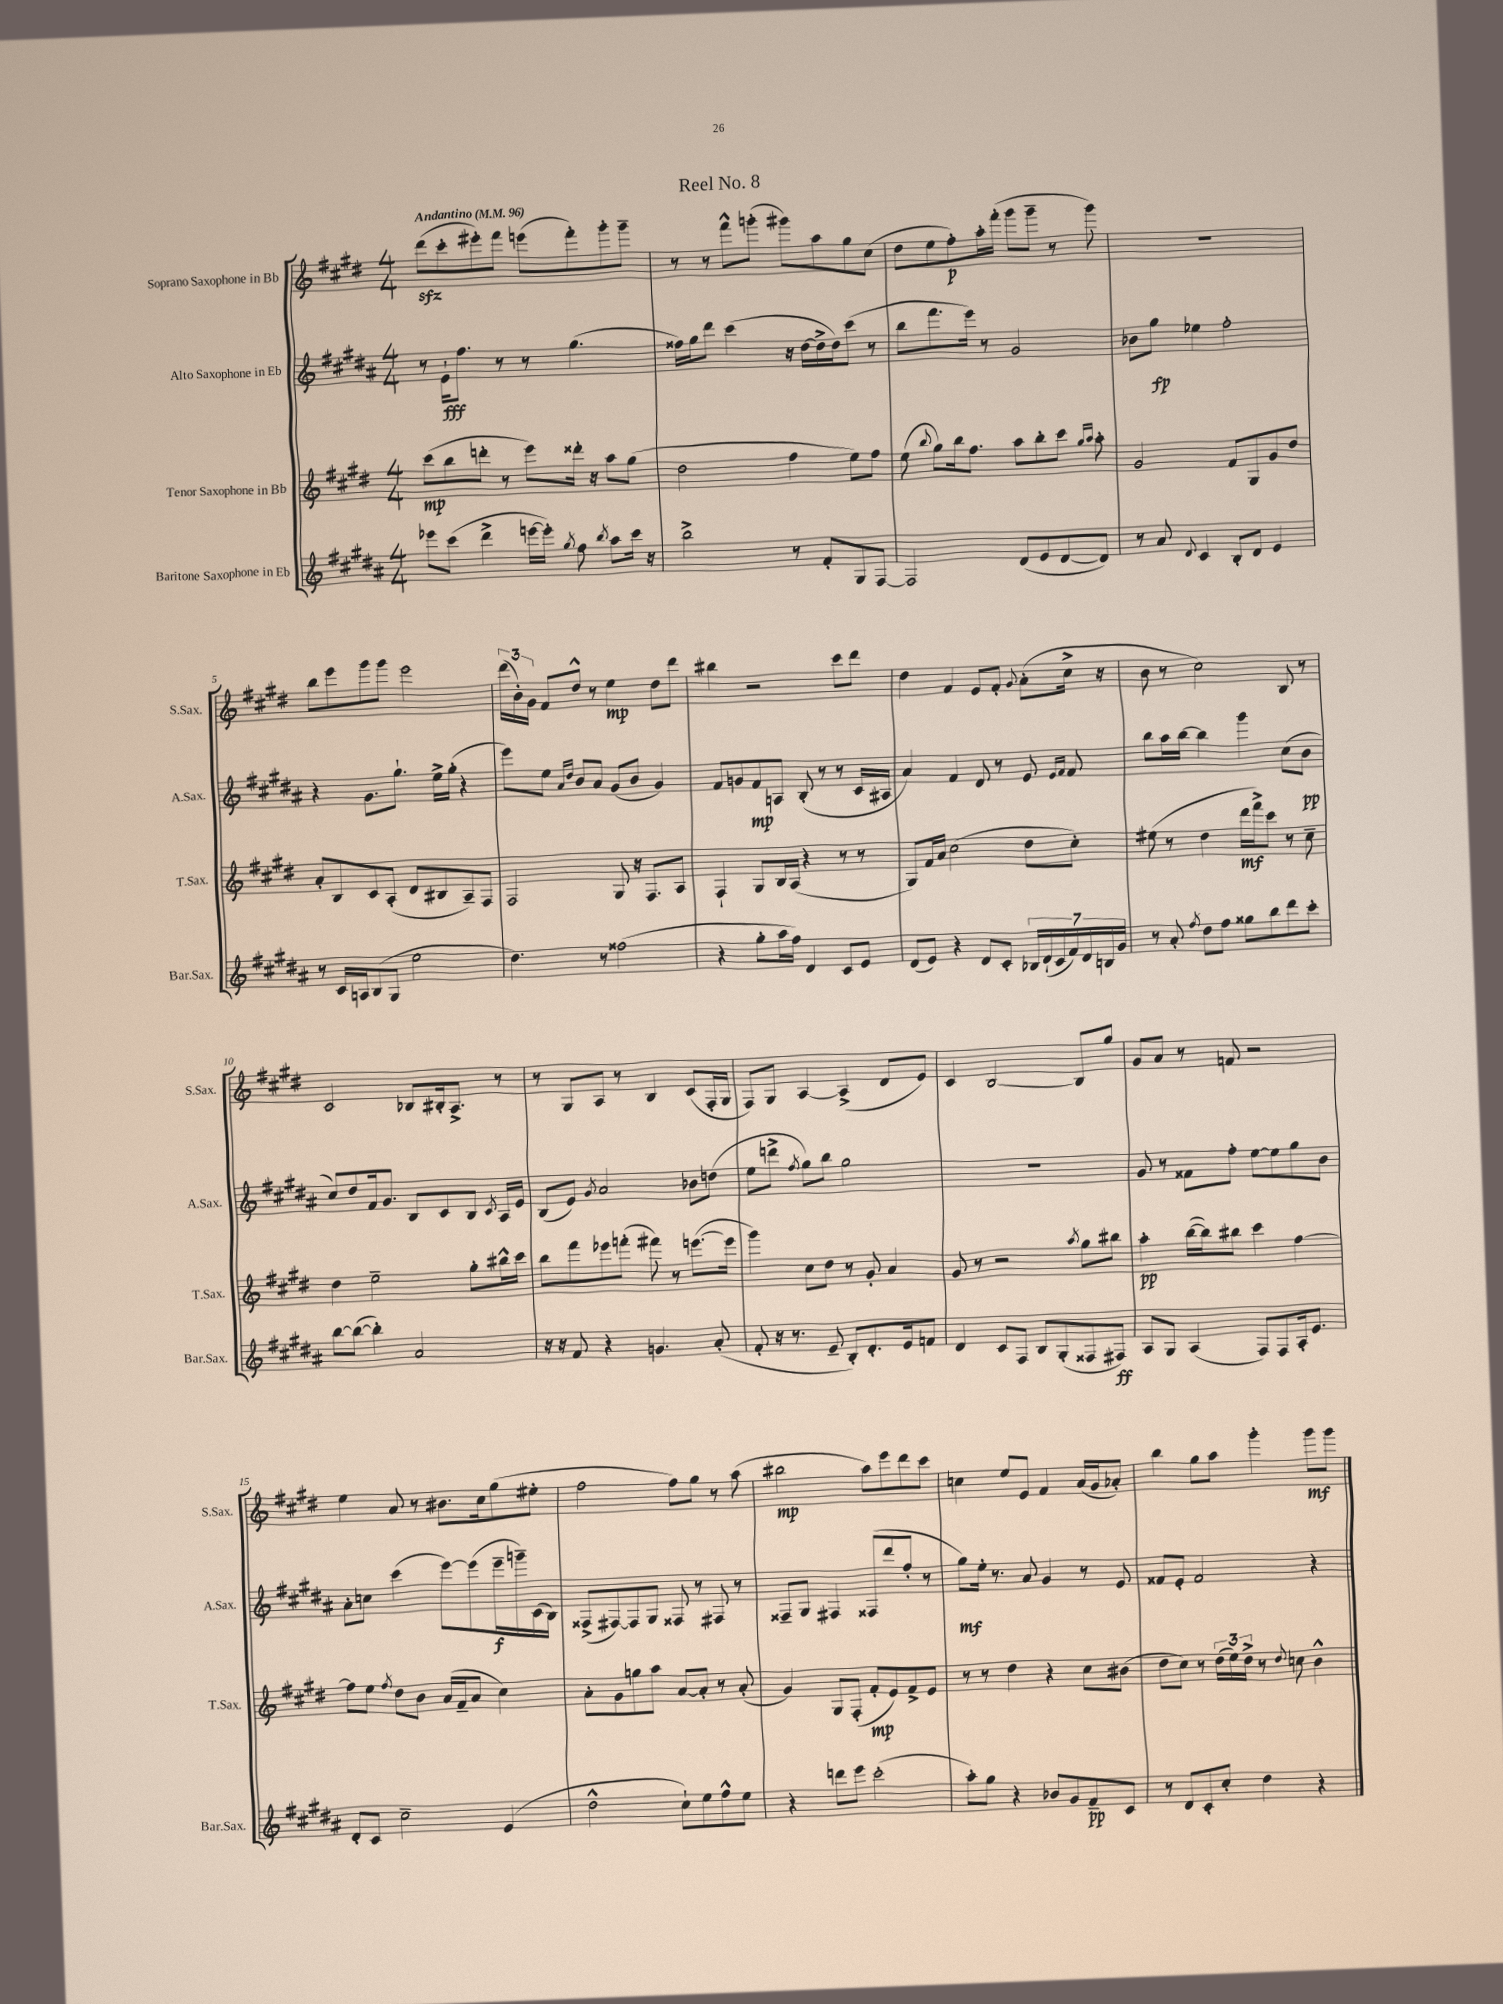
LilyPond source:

\header { title = "Reel No. 8" }
<<
\new StaffGroup <<
\new Staff = "s0" \with { instrumentName = "Soprano Saxophone in Bb" shortInstrumentName = "S.Sax." } {
    \clef treble \key e \major \numericTimeSignature \time 4/4 \tempo "Andantino" 4 = 96
    \autoBeamOff dis'''8[\sfz( cis'''8-. eis'''8-.) fis'''8] e'''8[( fis'''8-.) gis'''8-. gis'''8]-- |
    r8 r8 fis'''8[-^ g'''8]-.( gis'''8[) a''8 gis''8 cis''8]( |
    dis''8[ e''8 fis''8-.\p) a''16-. fis'''16]-.( gis'''8[ gis'''8]-- r8 gis'''8) |
    R1 |
    b''8[ e'''8 gis'''8 gis'''8] e'''2 |
    \tuplet 3/2 { dis'''16[( b'16-.) gis'16] } fis'8[ dis''8]-^ r8 e''4\mp dis''8[ dis'''8] |
    bis''4 r2 cis'''8[ dis'''8] |
    dis''4 fis'4 e'8[ fis'8]-. \appoggiatura { gis'8 } a'8[-.( cis''16]-> r16 |
    b'8 r8 cis''2) b8 r8 |
    cis'2 bes8[ bis16-. a8.]-> r8 |
    r8 gis8[ a8] r8 b4 cis'8[( fis16-. gis16] |
    fis8[) gis8] a4~ a4->( dis'8[ e'8]) |
    cis'4 b2~ b8[ gis''8] |
    gis'8[ a'8] r8 f'8 r2 |
    e''4 a'8 r8 bis'8.[ cis''16 gis''8( eis''8]-. |
    fis''2 fis''8[) gis''8] r8 a''8( |
    bis''2\mp a''8[) e'''8 dis'''8 cis'''8] |
    c''4 e''8[ e'8] fis'4 a'16[( gis'16 aes'8]-.) |
    b''4 gis''8[ a''8] gis'''4-. gis'''8[\mf gis'''8] \bar "|." |
}
\new Staff = "s1" \with { instrumentName = "Alto Saxophone in Eb" shortInstrumentName = "A.Sax." } {
    \clef treble \key b \major \numericTimeSignature \time 4/4
    \autoBeamOff r8 e'16[-!\fff fis''8.] r8 r8 gis''4.( |
    fisis''16[) gis''16 dis'''8] cis'''4( r16 dis''16[~ dis''16-> dis''16) cis'''8]( r8 |
    b''8[ fis'''8. e'''16]) r8 gis'2 |
    bes'8[ gis''8]\fp ees''4 fis''2-. |
    r4 gis'8.[ gis''8.]-! e''16[-> gis''16]-.( r4 |
    e'''8[) e''8] \grace { ais'16[ dis''16] } b'8[ ais'8] gis'8[( b'8] gis'4) |
    fis'8[ g'8 fis'8\mp a8] b8-.( r8 r8 cis'16[ ais16] |
    ais'4) fis'4 dis'8 r8 e'8 \grace { e'16[ fis'16] } fis'8 |
    b''8[ ais''16 b''16]~ b''4 gis'''4 cis''8[( b'8]\pp |
    cis''8[) dis''8 fis'16 gis'8.] b8[ cis'8 b8] \acciaccatura { cis'8 } ais16[ e'16] |
    b8[( e'8]) \acciaccatura { gis'8 } ais'2 bes'8[ d''8]( |
    e''8[ d'''8]-> \acciaccatura { fis''8 } gis''8[) b''8] gis''2 |
    R1 |
    gis'8 r8 fisis'8[ fis''8]-. e''8[~ e''8 gis''8 b'8] |
    ais'8[-. c''8] cis'''4( e'''8[~) e'''8( e'''16--\f g'''16--) cis'16( b16]) |
    fisis8[->( fis8~) fis8 gis8] fisis8 r8 fis8 r8 |
    fisis8[-- gis8] fis4 fisis8[( dis'''8 fis''8]-. r8 |
    gis''8[\mf) e''16]-. r8. ais'8 gis'4 r8 e'8 |
    fisis'8[ e'8]-. fisis'2 r4 \bar "|." |
}
\new Staff = "s2" \with { instrumentName = "Tenor Saxophone in Bb" shortInstrumentName = "T.Sax." } {
    \clef treble \key e \major \numericTimeSignature \time 4/4
    \autoBeamOff cis'''8[\mp( b''8 d'''8]-. r8 e'''8[) disis'''16]-. r16 a''8[ gis''8]( |
    dis''2 fis''4 e''8[) fis''8] |
    e''8( \appoggiatura { b''8 } gis''8[) b''16 fis''8.] a''8[ b''8-. cis'''8] \grace { gis''16[ a''16] } a''8-. |
    gis'2 fis'8[ gis8 gis'8 dis''8] |
    a'8[-. b8 cis'8 a8]-.( dis'8[ bis8 a8--) fis8] |
    fis2 gis8 r16 fis8.[ a8] |
    fis4-! gis8[ b16 a16]( r4 r8 r8 |
    gis8[) fis'16 a'16] cis''2( dis''8[ cis''8]-.) |
    eis''8( r8 dis''4 dis'''16[\mf fis'''16->) cis'''8] r8 cis''8-- |
    dis''4 e''2-- gis''8[-. bis''16-^ cis'''16] |
    b''8[ fis'''8 ees'''8 f'''8]-.( fis'''8) r8 e'''8.[~( e'''16] |
    gis'''4) cis''8[ dis''8] r8 gis'8-. a'4 |
    gis'8 r8 r2 \acciaccatura { a''8 } gis''8[ bis''8] |
    a''4-.\pp b''16[~( b''16) bis''8] cis'''4 fis''4~ |
    fis''8[ e''8] \acciaccatura { fis''8 } dis''8[ b'8] a'16[( fis'16-- a'8] cis''4) |
    a'8[-. gis'8 g''8 a''8] a'8[~ a'8]-. r8 a'8-.( |
    gis'4) gis8[ fis8]-.( fis'8[-.\mp e'8) fis'8-> e'8] |
    r8 r8 dis''4 r4 cis''8[ bis'8]( |
    dis''8[ cis''8]) r8 \tuplet 3/2 { dis''16[( e''16) dis''16]-> } r8 \appoggiatura { dis''8 } c''8 b'4-^ \bar "|." |
}
\new Staff = "s3" \with { instrumentName = "Baritone Saxophone in Eb" shortInstrumentName = "Bar.Sax." } {
    \clef treble \key b \major \numericTimeSignature \time 4/4
    \autoBeamOff ees'''8[ cis'''8]( dis'''4-> e'''16[~ e'''16]-.) \acciaccatura { gis''8 } fis''8 \acciaccatura { b''8 } ais''8[ cis'''16] r16 |
    b''2-> r8 fis'8[-. gis8 fis8]~ |
    fis2 dis'8[( e'8 dis'8~ dis'8]) |
    r8 ais'8 \appoggiatura { dis'8 } cis'4 b8[-. dis'8] e'4 |
    r8 cis'16[ a16 b8( gis8] e''2 |
    dis''4.) r8 fisis''2( |
    r4 gis''8[-. ais''16 fis''16]) dis'4 cis'8[ e'8] |
    dis'8[( e'8]) r4 dis'8[ cis'8]-. \tuplet 7/4 { bes16[ dis'16-!( cis'16 fis'16) dis'16 b16 gis'16] } |
    r8 ais'8-. \acciaccatura { fis''8 } dis''8[ fis''8] gisis''8[ b''8 dis'''8 cis'''8]-. |
    b''8[~ b''8]~( b''4-.) ais'2 |
    r16 r16 fis'8 r4 g'4. ais'8-.( |
    fis'8-. r16 r8. e'8-- b8[-.) dis'8.-. e'16 f'8] |
    dis'4 cis'8[ fis8] b8[ gis8-.( fisis8 fis8]\ff) |
    ais8[ gis8] ais4( fis8[) fis8 ais16-. e'8.] |
    dis'8[-. cis'8] cis''2-- e'4( |
    dis''2-^ cis''8[-!) e''8 fis''8-^ e''8] |
    r4 d'''8[ e'''8] cis'''2-.( |
    ais''8[-.) gis''8] r4 bes'8[ gis'8 fis'8--\pp cis'8] |
    r8 dis'8[ cis'8-. cis''8]-. dis''4 r4 \bar "|." |
}
>>
>>
